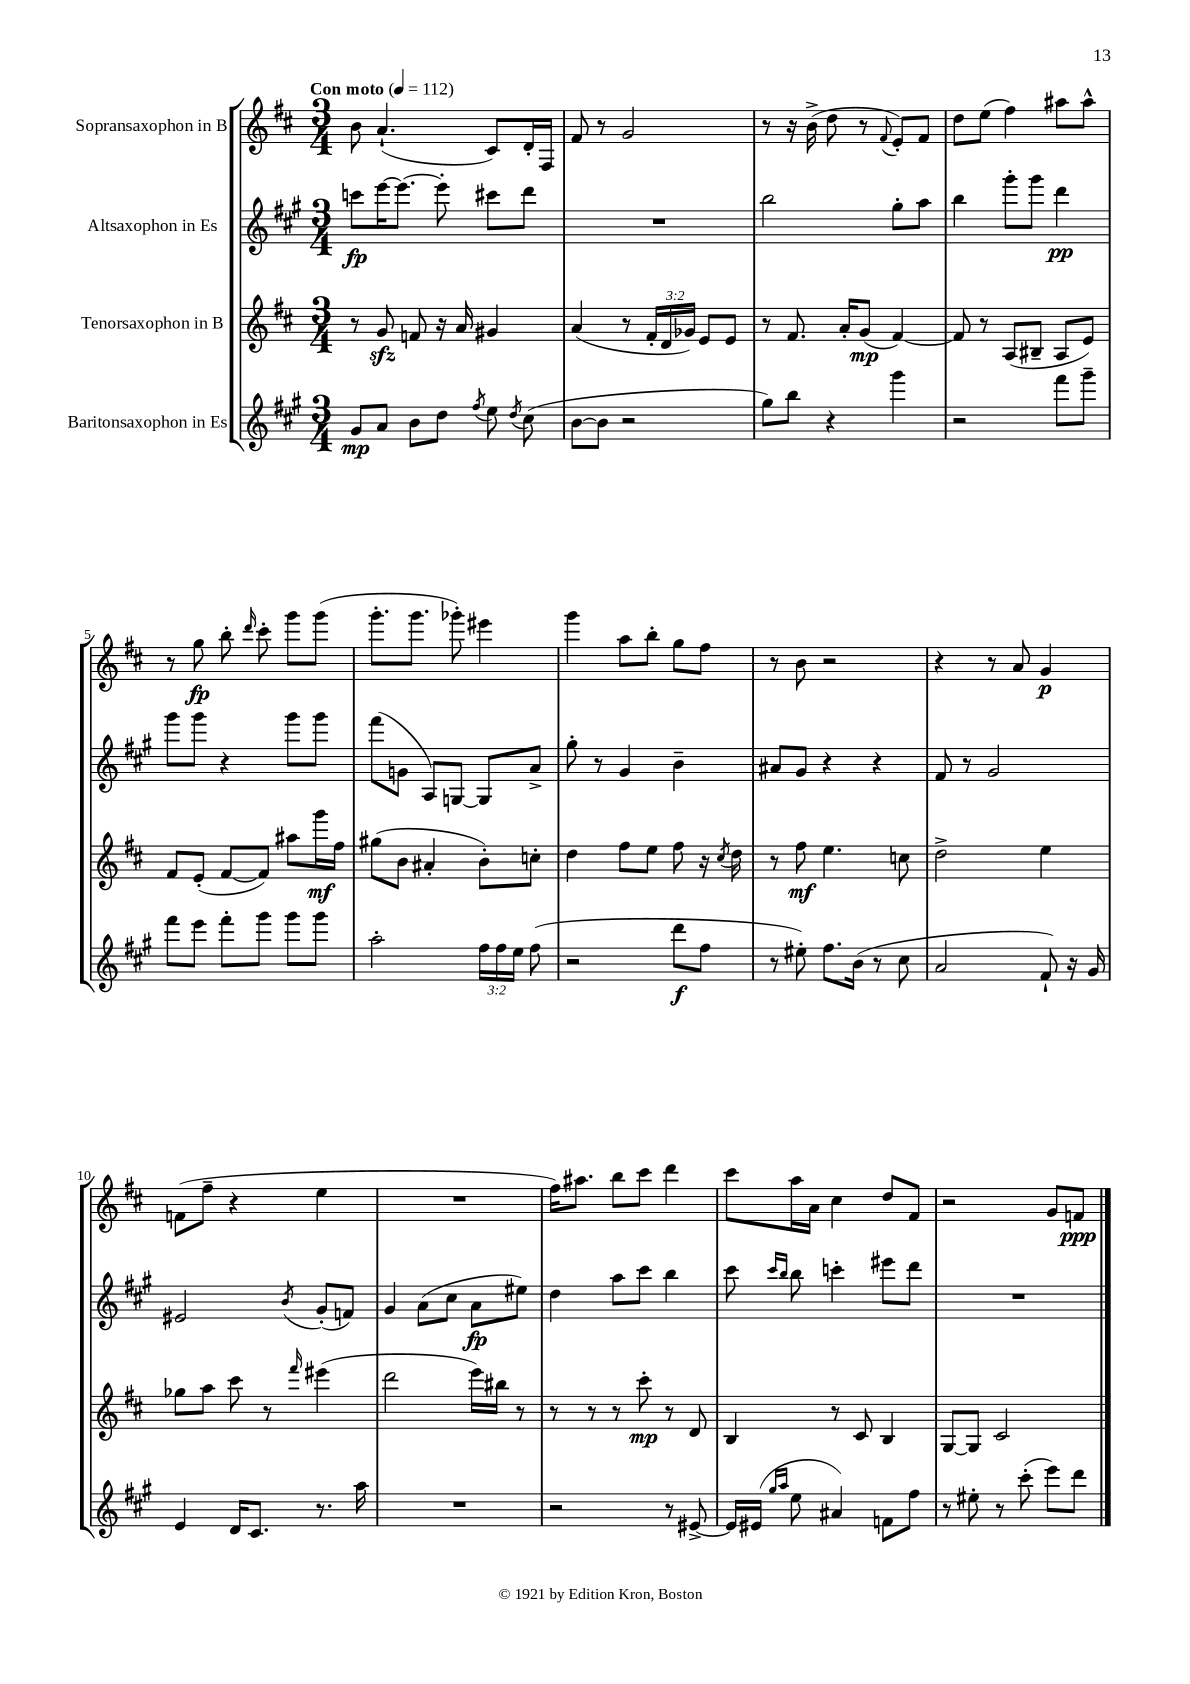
<<
\new StaffGroup <<
\new Staff = "s0" \with { instrumentName = "Sopransaxophon in B" } {
    \clef treble \key d \major \numericTimeSignature \time 3/4 \tempo "Con moto" 4 = 112
    \autoBeamOff b'8 a'4.-!( cis'8[) d'16-. fis16] |
    fis'8 r8 g'2 |
    r8 r16 b'16->( d''8 r8 \appoggiatura { fis'8 } e'8[-.) fis'8] |
    d''8[ e''8]( fis''4) ais''8[ ais''8]-^ |
    r8 g''8\fp b''8-. \grace { d'''16 } cis'''8-. g'''8[ g'''8]( |
    g'''8.[-. g'''8.] ges'''8-.) eis'''4 |
    g'''4 a''8[ b''8]-. g''8[ fis''8] |
    r8 b'8 r2 |
    r4 r8 a'8 g'4\p |
    f'8[( fis''8]-- r4 e''4 |
    R2. |
    fis''16[) ais''8.] b''8[ cis'''8] d'''4 |
    cis'''8[ a''16 a'16] cis''4 d''8[ fis'8] |
    r2 g'8[ f'8]\ppp \bar "|." |
}
\new Staff = "s1" \with { instrumentName = "Altsaxophon in Es" } {
    \clef treble \key a \major \numericTimeSignature \time 3/4
    \autoBeamOff c'''8[\fp e'''16~ e'''8.]~ e'''8-. cis'''8[ d'''8] |
    R2. |
    b''2 gis''8[-. a''8] |
    b''4 gis'''8[-. gis'''8] d'''4\pp |
    gis'''8[ gis'''8] r4 gis'''8[ gis'''8] |
    fis'''8[( g'8] a8[) g8]~ g8[ a'8]-> |
    gis''8-. r8 gis'4 b'4-- |
    ais'8[ gis'8] r4 r4 |
    fis'8 r8 gis'2 |
    eis'2 \acciaccatura { b'8 } gis'8[-.( f'8]) |
    gis'4 a'8[( cis''8] a'8[\fp eis''8]) |
    d''4 a''8[ cis'''8] b''4 |
    cis'''8 \grace { cis'''16[ b''16] } b''8 c'''4-. eis'''8[ d'''8] |
    R2. \bar "|." |
}
\new Staff = "s2" \with { instrumentName = "Tenorsaxophon in B" } {
    \clef treble \key d \major \numericTimeSignature \time 3/4 \override Staff.TupletNumber.text = #tuplet-number::calc-fraction-text
    \autoBeamOff r8 g'8\sfz f'8 r16 a'16 gis'4 |
    a'4( r8 \tuplet 3/2 { fis'16[-. d'16 ges'16]) } e'8[ e'8] |
    r8 fis'8. a'16[-. g'8]\mp( fis'4~) |
    fis'8 r8 a8[( bis8]-- a8[ e'8]) |
    fis'8[ e'8]-.( fis'8[~ fis'8]) ais''8[ g'''16\mf fis''16] |
    gis''8[( b'8] ais'4-. b'8[-.) c''8]-. |
    d''4 fis''8[ e''8] fis''8 r16 \acciaccatura { cis''8 } d''16 |
    r8 fis''8\mf e''4. c''8 |
    d''2-> e''4 |
    ges''8[ a''8] cis'''8 r8 \grace { fis'''16 } eis'''4( |
    d'''2 e'''16[) bis''16] r8 |
    r8 r8 r8 cis'''8-.\mp r8 d'8 |
    b4 r8 cis'8 b4 |
    g8[~ g8] cis'2 \bar "|." |
}
\new Staff = "s3" \with { instrumentName = "Baritonsaxophon in Es" } {
    \clef treble \key a \major \numericTimeSignature \time 3/4 \override Staff.TupletNumber.text = #tuplet-number::calc-fraction-text
    \autoBeamOff gis'8[\mp a'8] b'8[ d''8] \acciaccatura { fis''8 } e''8 \acciaccatura { d''8 } cis''8( |
    b'8[~ b'8] r2 |
    gis''8[) b''8] r4 gis'''4 |
    r2 fis'''8[ gis'''8]-- |
    fis'''8[ e'''8] fis'''8[-. gis'''8] gis'''8[ gis'''8] |
    a''2-. \tuplet 3/2 { fis''16[ fis''16 e''16] } fis''8( |
    r2 d'''8[\f fis''8] |
    r8 eis''8-.) fis''8.[ b'16]( r8 cis''8 |
    a'2 fis'8-!) r16 gis'16 |
    e'4 d'16[ cis'8.] r8. a''16 |
    R2. |
    r2 r8 eis'8~-> |
    eis'16[ eis'16]( \grace { gis''16[ a''16] } e''8 ais'4) f'8[ fis''8] |
    r8 eis''8-. r8 cis'''8-.( e'''8[) d'''8] \bar "|." |
}
>>
>>
